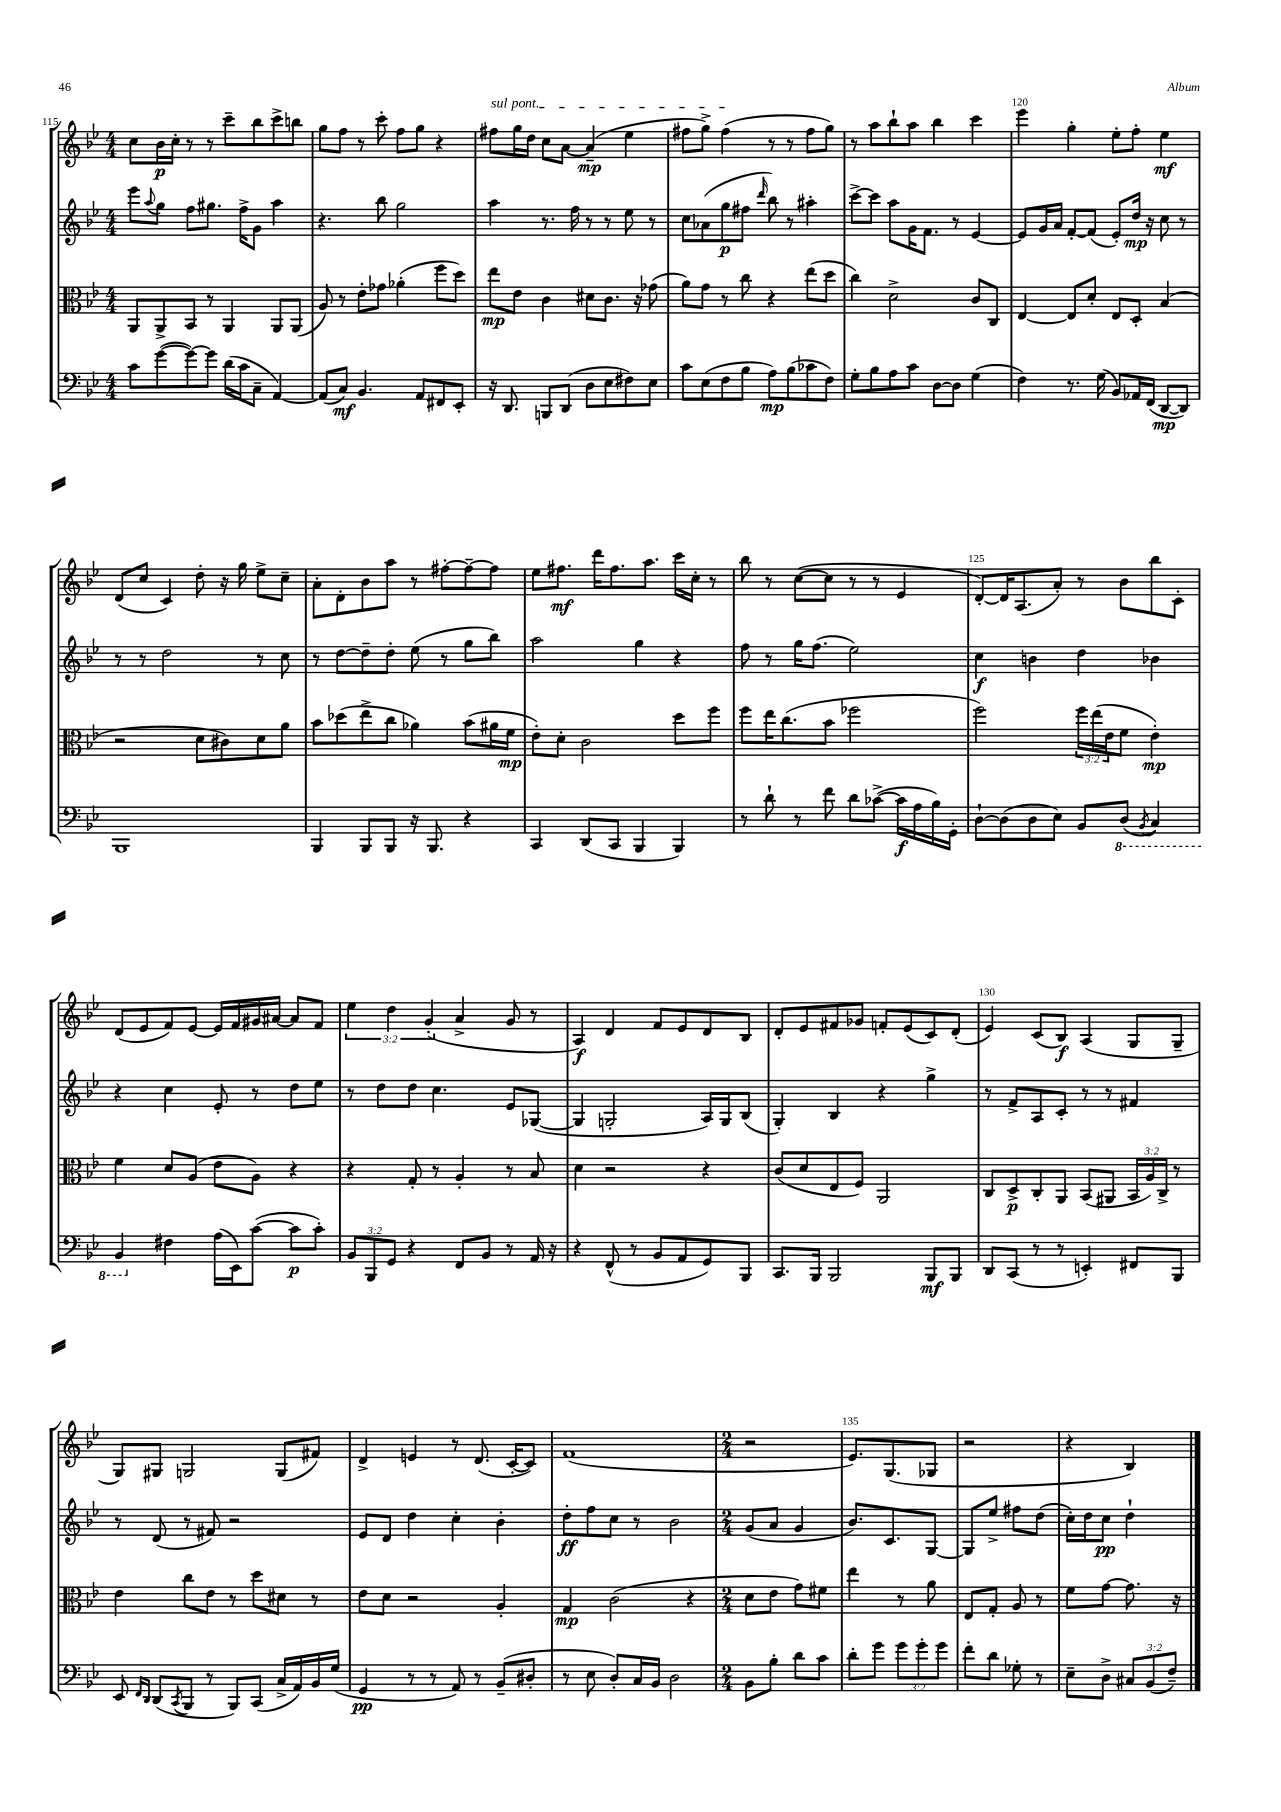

**kern	**kern	**kern	**kern
*staff4	*staff3	*staff2	*staff1
*clefF4	*clefC3	*clefG2	*clefG2
*k[b-e-]	*k[b-e-]	*k[b-e-]	*k[b-e-]
*M4/4	*M4/4	*M4/4	*M4/4
8c	8AA	8eee-	8cc
.	.	8qqaa	.
([8g	8AA^	8gg	16b-
.	.	.	16cc'
8g_)	8BB-	8ff	8r
8g]	8r	8.gg#	8r
(16d	4AA	.	8ccc~
16c	.	16ff^	.
8C~	.	8g	8bb-
[4AA)	8AA	4aa	8ccc^
.	(8AA	.	8bb
=	=	=	=
(8AA]	8A)	4.r	8gg
8C)	8r	.	8ff
4.BB-	8e-'	.	8r
.	8g-	8bb-	8ccc'
.	(4a-'	2gg	8ff
8AA	.	.	8gg
8FF#	8ff	.	4r
8EE-'	8dd)	.	.
=	=	=	=
16r	8ee-	4aa	8ff#
8.DD	.	.	.
.	8e-	.	16gg
.	.	.	16dd
8BBB	4c	8.r	8cc
(8DD	.	.	[8a
.	.	16ff	.
8D	8d#	8r	(4a~]
8E-	8.c	8r	.
8F#)	.	8ee-	4ee-
.	16r	.	.
8E-	(8g-	8r	.
=	=	=	=
8c	8a)	8cc	8ff#
(8E-	8g	(8a-	8gg^)
8F	8r	8gg	(4ff#
8B-	8cc	8ff#	.
.	.	16qqddd	.
8A)	4r	8bb-)	8r
(8B-	.	8r	8r
8c-	(8ee-	4aa#'	8ff#
8F)	8dd	.	8gg)
=	=	=	=
8G'	4cc)	[8ccc^	8r
8B-	.	8ccc]	8aa
8A	2d^	8aa	8bb-`
8c	.	16g	8aa
.	.	8.f	.
[8D	.	.	4bb-
8D]	.	8r	.
(4G	8c	[4e-	4ccc
.	8C	.	.
=	=	=	=
4F)	[4E-	8e-]	4eee-
.	.	16g	.
.	.	16a	.
8.r	8E-]	[8f'	4gg'
.	8d'	(8f]	.
(16G	.	.	.
8BB-)	8E-	8e-')	8ee-'
16AA-	8D'	16dd	8ff'
(16FF	.	16r	.
[8DD	(4B-	8cc	4ee-
8DD])	.	8r	.
=	=	=	=
1BBB-	2r	8r	(8d
.	.	8r	8cc
.	.	2dd	4c)
.	8d	.	8dd'
.	8c#)	.	16r
.	.	.	16gg
.	8d	8r	8ee-^
.	8a	8cc	8cc~
=	=	=	=
4BBB-	8b-	8r	8a'
.	(8dd-	[8dd	8d'
8BBB-	8ee-^	8dd~]	8b-
8BBB-	8cc	8dd'	8aa
16r	4a-)	(8ee-	8r
8.BBB-	.	.	.
.	.	8r	[8ff#'
4r	(8b-	8gg	8ff#~_
.	16a#	8bb-)	8ff#]
.	16f	.	.
=	=	=	=
4CC	8e-')	2aa	8ee-
.	8d'	.	8.ff#
(8DD	2c	.	.
.	.	.	16ddd
8CC	.	.	8.ff#
4BBB-	.	4gg	.
.	.	.	8.aa
4BBB-)	8dd	4r	16ccc
.	.	.	16cc'
.	8ff	.	8r
=	=	=	=
8r	8ff	8ff	8bb-
8d`	16ee-	8r	8r
.	(8.cc	.	.
8r	.	16gg	([8cc
.	.	(8.ff	.
8f	8b-	.	8cc]
8d	2ff-	2ee-)	8r
([8c-^	.	.	8r
16c-]	.	.	4e-
16A	.	.	.
16B-)	.	.	.
16GG'	.	.	.
=	=	=	=
[8D`	2ff)	4cc	[8d')
(8D]	.	.	16d]
.	.	.	(8.A
8D	.	4b	.
8E-)	.	.	8a')
8BB-	24ff	4dd	8r
.	(24ee-	.	.
.	24e-	.	.
(8DD	8f	.	8b-
8qBBB-	.	.	.
4CC)	4e-')	4b-	8bb-
.	.	.	8c'
=	=	=	=
4BBB-	4f	4r	(8d
.	.	.	8e-
4F#	8d	4cc	8f)
.	(8A	.	[8e-
(16A	8e-	8e-'	16e-]
16EE-)	.	.	16f
([8c	8A)	8r	16g#
.	.	.	[16a#
8c]	4r	8dd	8a#]
8c')	.	8ee-	8f
=	=	=	=
12BB-	4r	8r	6ee-
12BBB-	.	.	.
.	.	8dd	.
12GG	.	.	6dd
4r	8G'	8dd	.
.	.	.	(6g'
.	8r	4.cc	.
8FF	4A'	.	4a^
8BB-	.	.	.
8r	8r	8e-	8g
16AA	8B-	([8G-	8r
16r	.	.	.
=	=	=	=
4r	4d	4G-]	4A)
(8FF^^	2r	2G'	4d
8r	.	.	.
8BB-	.	.	8f
8AA	.	.	8e-
8GG)	4r	16A)	8d
.	.	16G	.
8BBB-	.	(8B-	8B-
=	=	=	=
8.CC	(8c	4G')	8d'
.	8d	.	8e-
16BBB-	.	.	.
2BBB-	8E-	4B-	8f#
.	8F)	.	8g-
.	2AA	4r	8f'
.	.	.	(8e-
8BBB-	.	4gg^	8c)
8BBB-	.	.	(8d'
=	=	=	=
8DD	8C	8r	4e-)
(8CC	8D^	8f^	.
8r	8C'	8A	(8c
8r	8AA	8c'	8B-)
4EE')	(8BB-	8r	(4A
.	8AA#	8r	.
8FF#	24BB-	4f#	8G
.	24A)	.	.
.	24C^	.	.
8BBB-	8r	.	8G~
=	=	=	=
8EE-	4e-	8r	8G)
16qqFF	.	.	.
16qqDD	.	.	.
(8DD	.	(8d	8G#
8qCC	.	.	.
8BBB-	8cc	8r	2G
8r	8e-	8f#)	.
8BBB-)	8r	2r	.
(8CC	8dd	.	.
16C^	8d#	.	(8G
16AA)	.	.	.
16BB-	8r	.	8f#)
(16G	.	.	.
=	=	=	=
4GG	8e-	8e-	4d^
.	8d	8d	.
8r	2r	4dd	4e
8r	.	.	.
8AA)	.	4cc'	8r
8r	.	.	(8.d
(8BB-~	4A'	4b-'	.
.	.	.	[16c'
8D#'	.	.	8c])
=	=	=	=
8r	4G	8dd'	(1f
8E-	.	8ff	.
8D')	(2c	8cc	.
16C	.	8r	.
16BB-	.	.	.
2D	.	2b-	.
.	4r	.	.
=	=	=	=
*M2/4	*M2/4	*M2/4	*M2/4
8BB-	8d	(8g	2r
8B-'	8e-	8a	.
8d	8g)	4g	.
8c	8f#	.	.
=	=	=	=
8d'	4ee-	8.b-)	8.e-)
8g	.	.	.
.	.	8.c	(8.G
12g	8r	.	.
12g'	.	.	.
.	8a	[8G	8G-
12g	.	.	.
=	=	=	=
8f'	8E-	8G]	2r
8d	8G'	8ee-^	.
8G-'	8A	8ff#	.
8r	8r	(8dd	.
=	=	=	=
8E-~	8f	16cc')	4r
.	.	16dd	.
8D^	[8g	8cc	.
12C#	8.g]	4dd`	4B-)
(12BB-	.	.	.
12F~)	.	.	.
.	16r	.	.
==	==	==	==
*-	*-	*-	*-
